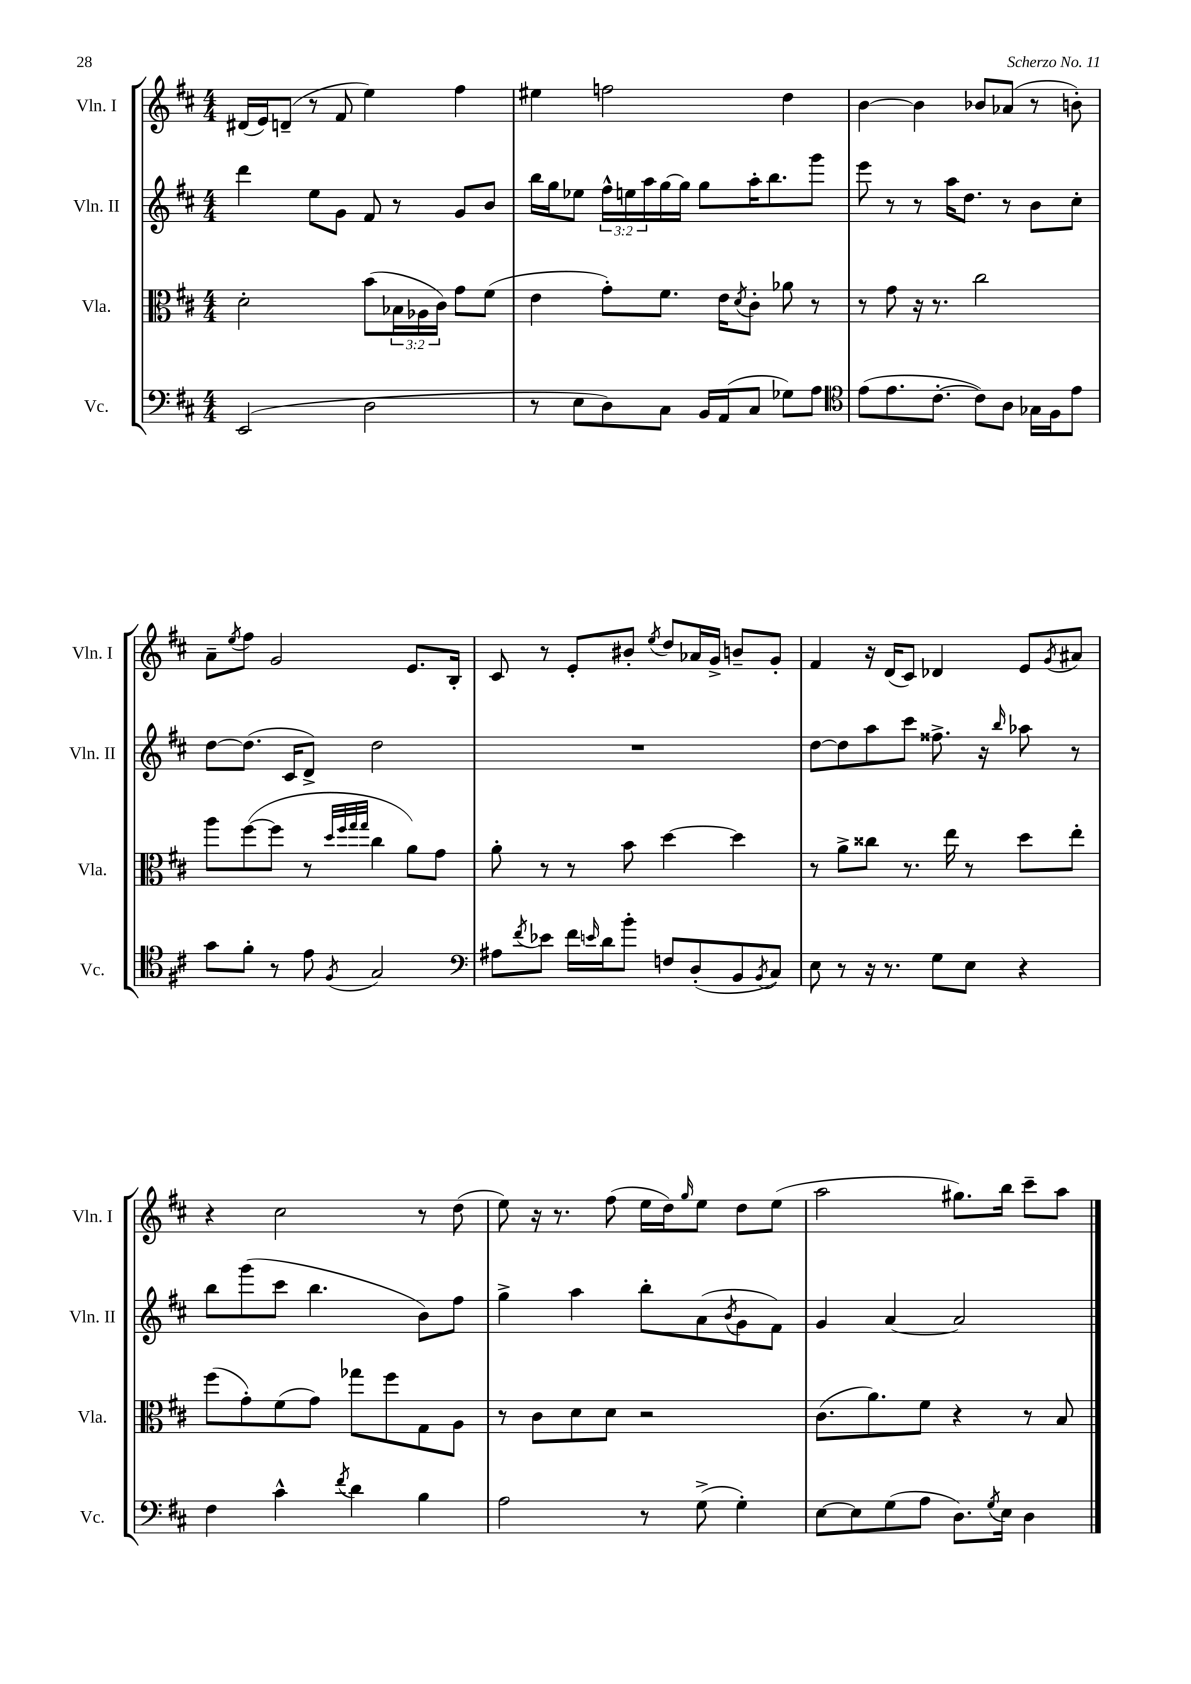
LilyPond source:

<<
\new StaffGroup <<
\new Staff = "s0" \with { instrumentName = "Vln. I" shortInstrumentName = "Vln. I" } {
    \clef treble \key d \major \numericTimeSignature \time 4/4
    dis'16( e'16) d'8--( r8 fis'8 e''4) fis''4 |
    eis''4 f''2 d''4 |
    b'4~ b'4 bes'8 aes'8( r8 b'8-.) |
    a'8-- \acciaccatura { e''8 } fis''8 g'2 e'8. b16-. |
    cis'8 r8 e'8-. bis'8-. \acciaccatura { e''8 } d''8 aes'16 g'16-> b'8-- g'8-. |
    fis'4 r16 d'16( cis'8) des'4 e'8 \acciaccatura { g'8 } ais'8 |
    r4 cis''2 r8 d''8( |
    e''8) r16 r8. fis''8( e''16 d''16) \grace { g''16 } e''8 d''8 e''8( |
    a''2 gis''8.) b''16 cis'''8-- a''8 \bar "|." |
}
\new Staff = "s1" \with { instrumentName = "Vln. II" shortInstrumentName = "Vln. II" } {
    \clef treble \key d \major \numericTimeSignature \time 4/4 \override Staff.TupletNumber.text = #tuplet-number::calc-fraction-text
    d'''4 e''8 g'8 fis'8 r8 g'8 b'8 |
    b''16 g''16 ees''8 \tuplet 3/2 { fis''16-^ e''16 a''16 } g''16~ g''16 g''8 a''16-. b''8. g'''8 |
    e'''8 r8 r8 a''16 d''8. r8 b'8 cis''8-. |
    d''8~ d''8.( cis'16 d'8->) d''2 |
    R1 |
    d''8~ d''8 a''8 cis'''8 fisis''8.-> r16 \grace { b''16 } aes''8 r8 |
    b''8 g'''8( cis'''8 b''4. b'8) fis''8 |
    g''4-> a''4 b''8-. a'8( \acciaccatura { b'8 } g'8 fis'8) |
    g'4 a'4~ a'2 \bar "|." |
}
\new Staff = "s2" \with { instrumentName = "Vla." shortInstrumentName = "Vla." } {
    \clef alto \key d \major \numericTimeSignature \time 4/4 \override Staff.TupletNumber.text = #tuplet-number::calc-fraction-text
    d'2-. b'8( \tuplet 3/2 { bes16 aes16 cis'16) } g'8 fis'8( |
    e'4 g'8-.) fis'8. e'16 \acciaccatura { d'8 } cis'8-. aes'8 r8 |
    r8 g'8 r16 r8. cis''2 |
    a''8 fis''8~( fis''8 r8 \grace { d''32 fis''32 g''32 g''32 } cis''4 a'8) g'8 |
    a'8-. r8 r8 b'8 d''4~ d''4 |
    r8 a'8-> cisis''8 r8. e''16 r8 d''8 e''8-. |
    fis''8( g'8-.) fis'8( g'8) ges''8 fis''8 g8 a8 |
    r8 cis'8 d'8 d'8 r2 |
    cis'8.( a'8.) fis'8 r4 r8 b8 \bar "|." |
}
\new Staff = "s3" \with { instrumentName = "Vc." shortInstrumentName = "Vc." } {
    \clef bass \key d \major \numericTimeSignature \time 4/4
    e,2( d2 |
    r8 e8 d8) cis8 b,16 a,16( cis8 ges8) a8 |
    \clef tenor e'8( e'8. cis'8.~-. cis'8) a8 ges16 fis16 e'8 |
    g'8 fis'8-. r8 e'8 \acciaccatura { fis8 } g2 |
    \clef bass ais8 \acciaccatura { fis'8 } ees'8 fis'16 \grace { e'16 } d'16 b'8-. f8 d8-.( b,8 \acciaccatura { b,8 } cis8) |
    e8 r8 r16 r8. g8 e8 r4 |
    fis4 cis'4-^ \acciaccatura { fis'8 } d'4 b4 |
    a2 r8 g8->( g4-.) |
    e8~ e8 g8( a8 d8.) \acciaccatura { g8 } e16 d4 \bar "|." |
}
>>
>>
\layout { \context { \Score \remove "Bar_number_engraver" } }
